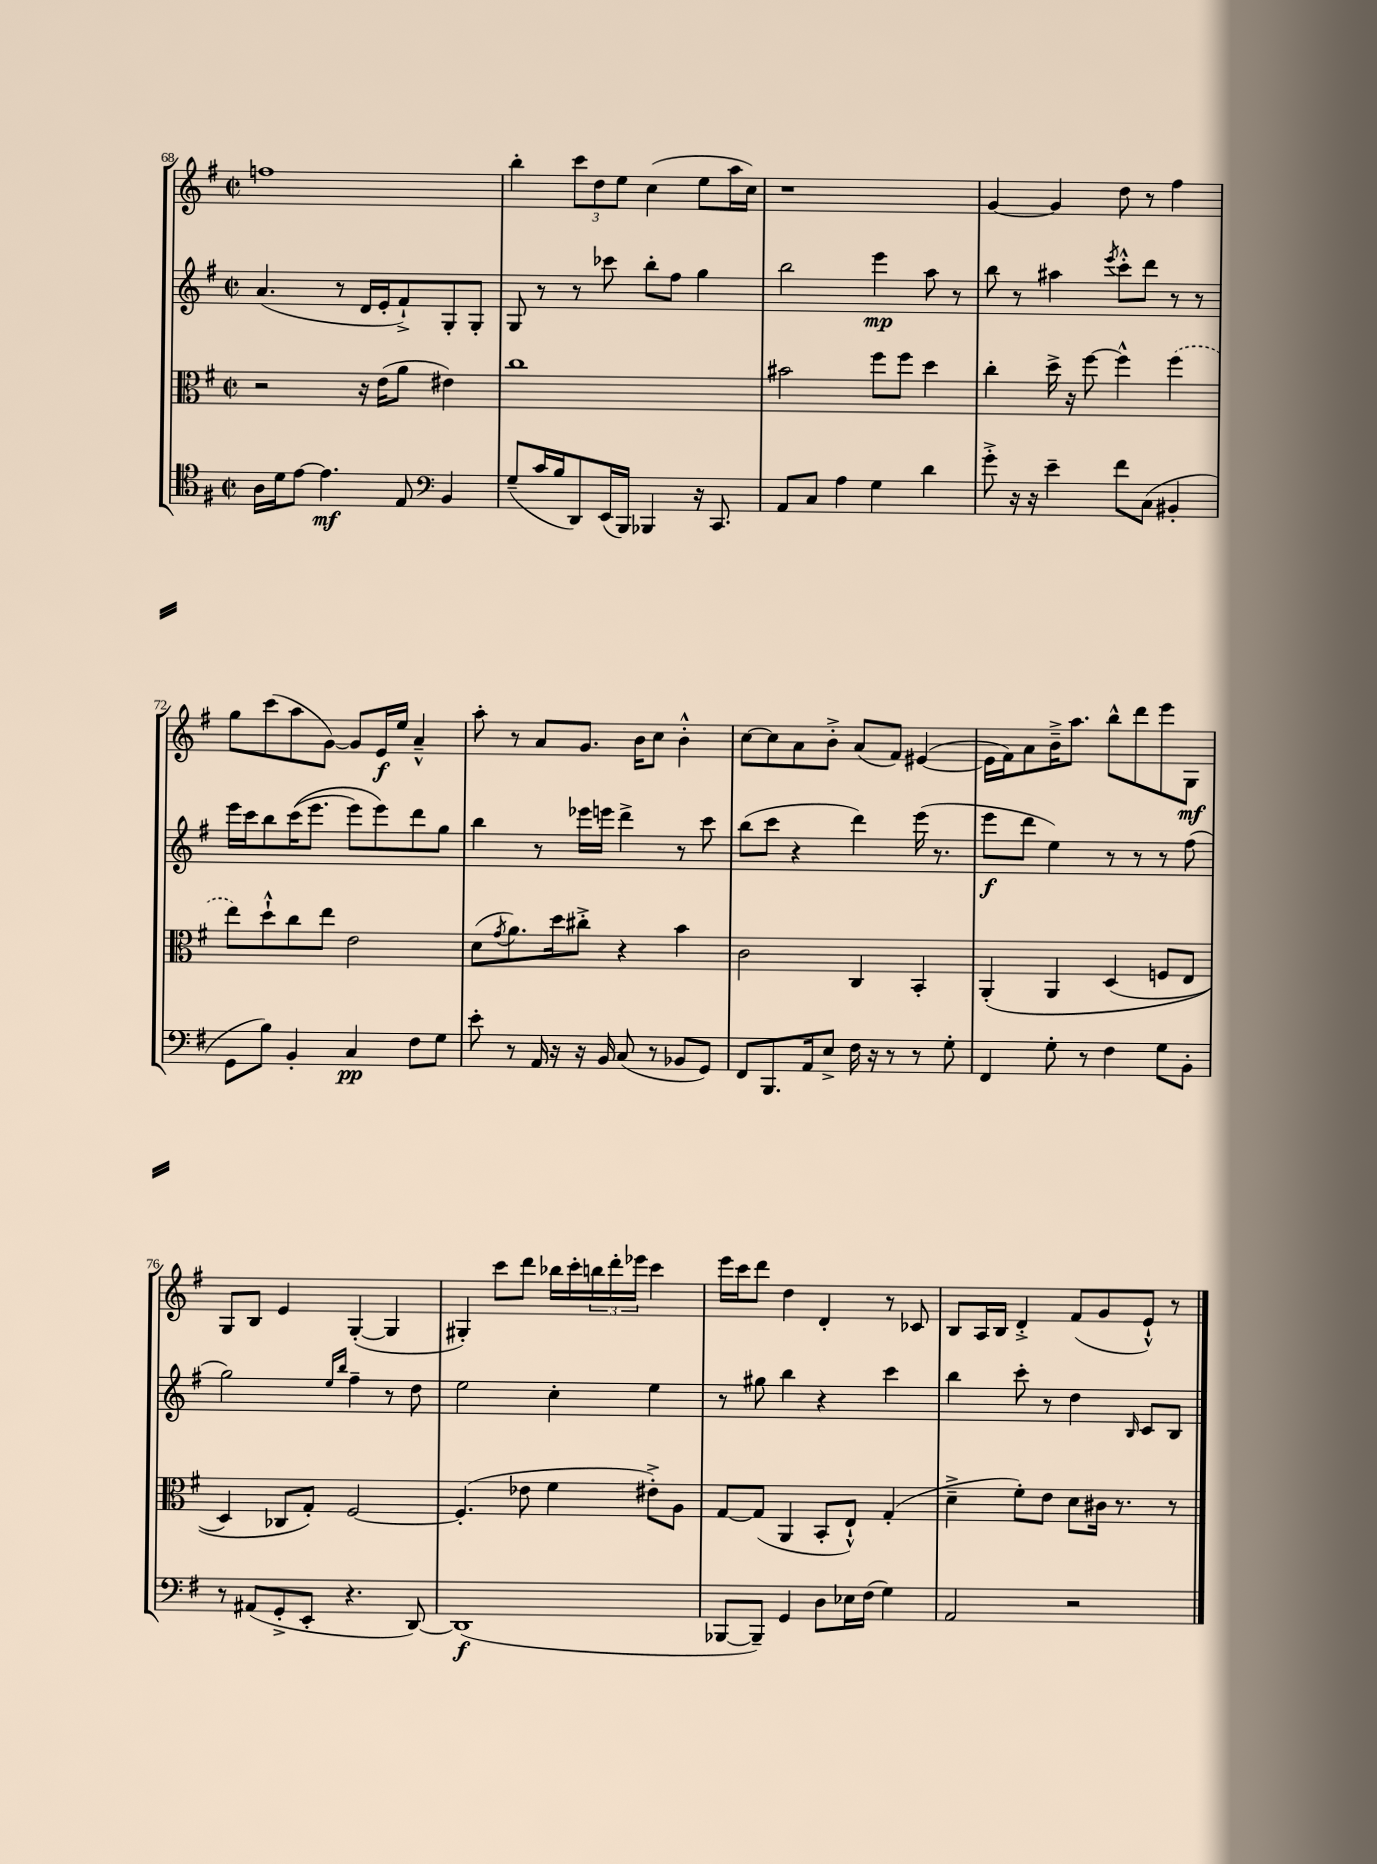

**kern	**dynam	**kern	**kern	**dynam	**kern	**dynam
*part4	*part4	*part3	*part2	*part2	*part1	*part1
*staff4	*staff4	*staff3	*staff2	*staff2	*staff1	*staff1
*clefC4	*	*clefC3	*clefG2	*	*clefG2	*
*k[f#]	*	*k[f#]	*k[f#]	*	*k[f#]	*
*M2/2	*	*M2/2	*M2/2	*	*M2/2	*
*met(c|)	*	*met(c|)	*met(c|)	*	*met(c|)	*
=68	=68	=68	=68	=68	=68	=68
16A\LL	.	2r	(4.a/	.	1ffn	.
16d\J	.	.	.	.	.	.
[8e\J	.	.	.	.	.	.
4.e\]	mf	.	.	.	.	.
.	.	.	8r	.	.	.
.	.	16r	16d/LL	.	.	.
.	.	(16e\KL	16e'/J	.	.	.
8E/	.	8a\J	8f#`^/)	.	.	.
*clefF4	*	*	*	*	*	*
4BB/	.	4e#X\)	8G'/	.	.	.
.	.	.	8G'/J	.	.	.
=69	=69	=69	=69	=69	=69	=69
(8G~/L	.	1cc	8G/	.	4bb'\	.
16c/L	.	.	8r	.	.	.
16B/J	.	.	.	.	.	.
8DD/)	.	.	8r	.	12ccc\L	.
.	.	.	.	.	12dd\	.
(16EE/L	.	.	8ccc-X\	.	.	.
.	.	.	.	.	12ee\J	.
16BBB/JJ)	.	.	.	.	.	.
4BBB-X/	.	.	8bb'\L	.	(4cc\	.
.	.	.	8ff#\J	.	.	.
16r	.	.	4gg\	.	8ee\L	.
8.CC/	.	.	.	.	.	.
.	.	.	.	.	16aa\L	.
.	.	.	.	.	16cc\JJ)	.
=70	=70	=70	=70	=70	=70	=70
8AA/L	.	2b#X\	2bb\	.	1r	.
8C/J	.	.	.	.	.	.
4A\	.	.	.	.	.	.
4G\	.	8ff#\L	4eee\	mp	.	.
.	.	8ff#\J	.	.	.	.
4d\	.	4dd\	8aa\	.	.	.
.	.	.	8r	.	.	.
=71	=71	=71	=71	=71	=71	=71
8g'^\	.	4cc'\	8bb\	.	[4g/	.
16r	.	.	8r	.	.	.
16r	.	.	.	.	.	.
4e~\	.	16dd^\	4aa#X\	.	4g/]	.
.	.	16r	.	.	.	.
.	.	[8ff#\	.	.	.	.
.	.	.	8qeee/	.	.	.
8f#\L	.	4ff#^^\]	8ccc'^^\L	.	8dd\	.
(8C\J	.	.	8ddd\J	.	8r	.
4BB#X'/	.	(4ff#\	8r	.	4ff#\	.
.	.	.	8r	.	.	.
!!LO:LB:g=z
=72	=72	=72	=72	=72	=72	=72
8GG\L	.	8ee\L)	16eee\LL	.	8gg\L	.
.	.	.	16ccc\J	.	.	.
8B\J)	.	8dd`^^\	8bb\	.	(8ccc\	.
4BB'/	.	8cc\	((16ccc\K	.	8aa\	.
.	.	.	8.eee\J	.	.	.
.	.	8ee\J	.	.	[8g\J)	.
4C/	pp	2e\	8eee\L)	.	8g/L]	.
.	.	.	8eee\)	.	16e/L	f
.	.	.	.	.	16ee/JJ	.
8F#\L	.	.	8ddd\	.	4a~^^/	.
8G\J	.	.	8gg\J	.	.	.
=73	=73	=73	=73	=73	=73	=73
8e'\	.	(8d\L	4bb\	.	8aa'\	.
.	.	8qg/	.	.	.	.
8r	.	8.a\)	.	.	8r	.
16AA/	.	.	8r	.	8a/L	.
16r	.	16dd\k	.	.	.	.
16r	.	8cc#X'^\J	16eee-X\LL	.	8.g/J	.
16BB/	.	.	16eeen\JJ	.	.	.
(8C/	.	4r	4ddd^\	.	.	.
.	.	.	.	.	16b\KL	.
8r	.	.	.	.	8cc\J	.
8BB-X/L	.	4b\	8r	.	4b'^^\	.
8GG/J)	.	.	8ccc\	.	.	.
=74	=74	=74	=74	=74	=74	=74
8FF#/L	.	2c\	(8bb\L	.	[8cc\L	.
8.BBB/	.	.	8ccc\J	.	8cc\]	.
.	.	.	4r	.	8a\	.
16AA/k	.	.	.	.	.	.
8E^/J	.	.	.	.	8b'^\J	.
16F#\	.	4C/	4ddd\)	.	(8a/L	.
16r	.	.	.	.	.	.
8r	.	.	.	.	8f#/J)	.
8r	.	4BB'/	(16eee\	.	([4e#X/	.
.	.	.	8.r	.	.	.
8G'\	.	.	.	.	.	.
=75	=75	=75	=75	=75	=75	=75
4FF#/	.	(4AA'/	8eee\L	f	16e#\LL]	.
.	.	.	.	.	16f#\J)	.
.	.	.	8ddd\J	.	8a\	.
8G'\	.	4AA/	4ee\)	.	16b~^\K	.
.	.	.	.	.	8.aa\J	.
8r	.	.	.	.	.	.
4F#\	.	(4D/	8r	.	8bb^^\L	.
.	.	.	8r	.	8ddd\	.
8G\L	.	8Fn/L	8r	.	8eee\	.
8BB'\J	.	8E/J	(8ff#\	.	8G\J	mf
!!LO:LB:g=z
=76	=76	=76	=76	=76	=76	=76
8r	.	4D/)	2gg\)	.	8G/L	.
(8AA#X/L	.	.	.	.	8B/J	.
8GG'^/	.	8C-X/L	.	.	4e/	.
8EE'/J	.	8G'/J)	.	.	.	.
.	.	.	16qqee/LL	.	.	.
.	.	.	16qqbb/JJ	.	.	.
4.r	.	[2F#/	4ff#~\	.	([4G'/	.
.	.	.	8r	.	4G/]	.
[8DD/)	.	.	8dd\	.	.	.
=77	=77	=77	=77	=77	=77	=77
(1DD]	f	(4.F#'/]	2ee\	.	4G#X'/)	.
.	.	.	.	.	8ccc\L	.
.	.	8e-X\	.	.	8ddd\J	.
.	.	4f#\	4cc'\	.	16bb-X\LL	.
.	.	.	.	.	16ccc'\	.
.	.	.	.	.	24bbn\	.
.	.	.	.	.	24ddd'\	.
.	.	.	.	.	24eee-X\JJ	.
.	.	8e#X'^\L)	4ee\	.	4ccc\	.
.	.	8A\J	.	.	.	.
=78	=78	=78	=78	=78	=78	=78
[8BBB-X/L	.	[8G/L	8r	.	16eee\LL	.
.	.	.	.	.	16ccc\J	.
8BBB-~/J])	.	(8G/J]	8gg#X\	.	8ddd\J	.
4GG/	.	4AA/	4bb\	.	4dd\	.
8D\L	.	8BB'/L	4r	.	4d'/	.
16E-X\L	.	8E`^^/J)	.	.	.	.
(16F#\JJ	.	.	.	.	.	.
4G\)	.	(4G'/	4ccc\	.	8r	.
.	.	.	.	.	8c-X/	.
=79	=79	=79	=79	=79	=79	=79
2AA/	.	4d~^\	4bb\	.	8B/L	.
.	.	.	.	.	16A/L	.
.	.	.	.	.	16B/JJ	.
.	.	8f#'\L)	8ccc'\	.	4d'^/	.
.	.	8e\J	8r	.	.	.
2r	.	8d\L	4dd\	.	(8f#/L	.
.	.	16c#X\Jk	.	.	8g/	.
.	.	8.r	.	.	.	.
.	.	.	16qqB/	.	.	.
.	.	.	8c/L	.	8e`^^/J)	.
.	.	8r	8B/J	.	8r	.
==	==	==	==	==	==	==
*-	*-	*-	*-	*-	*-	*-
